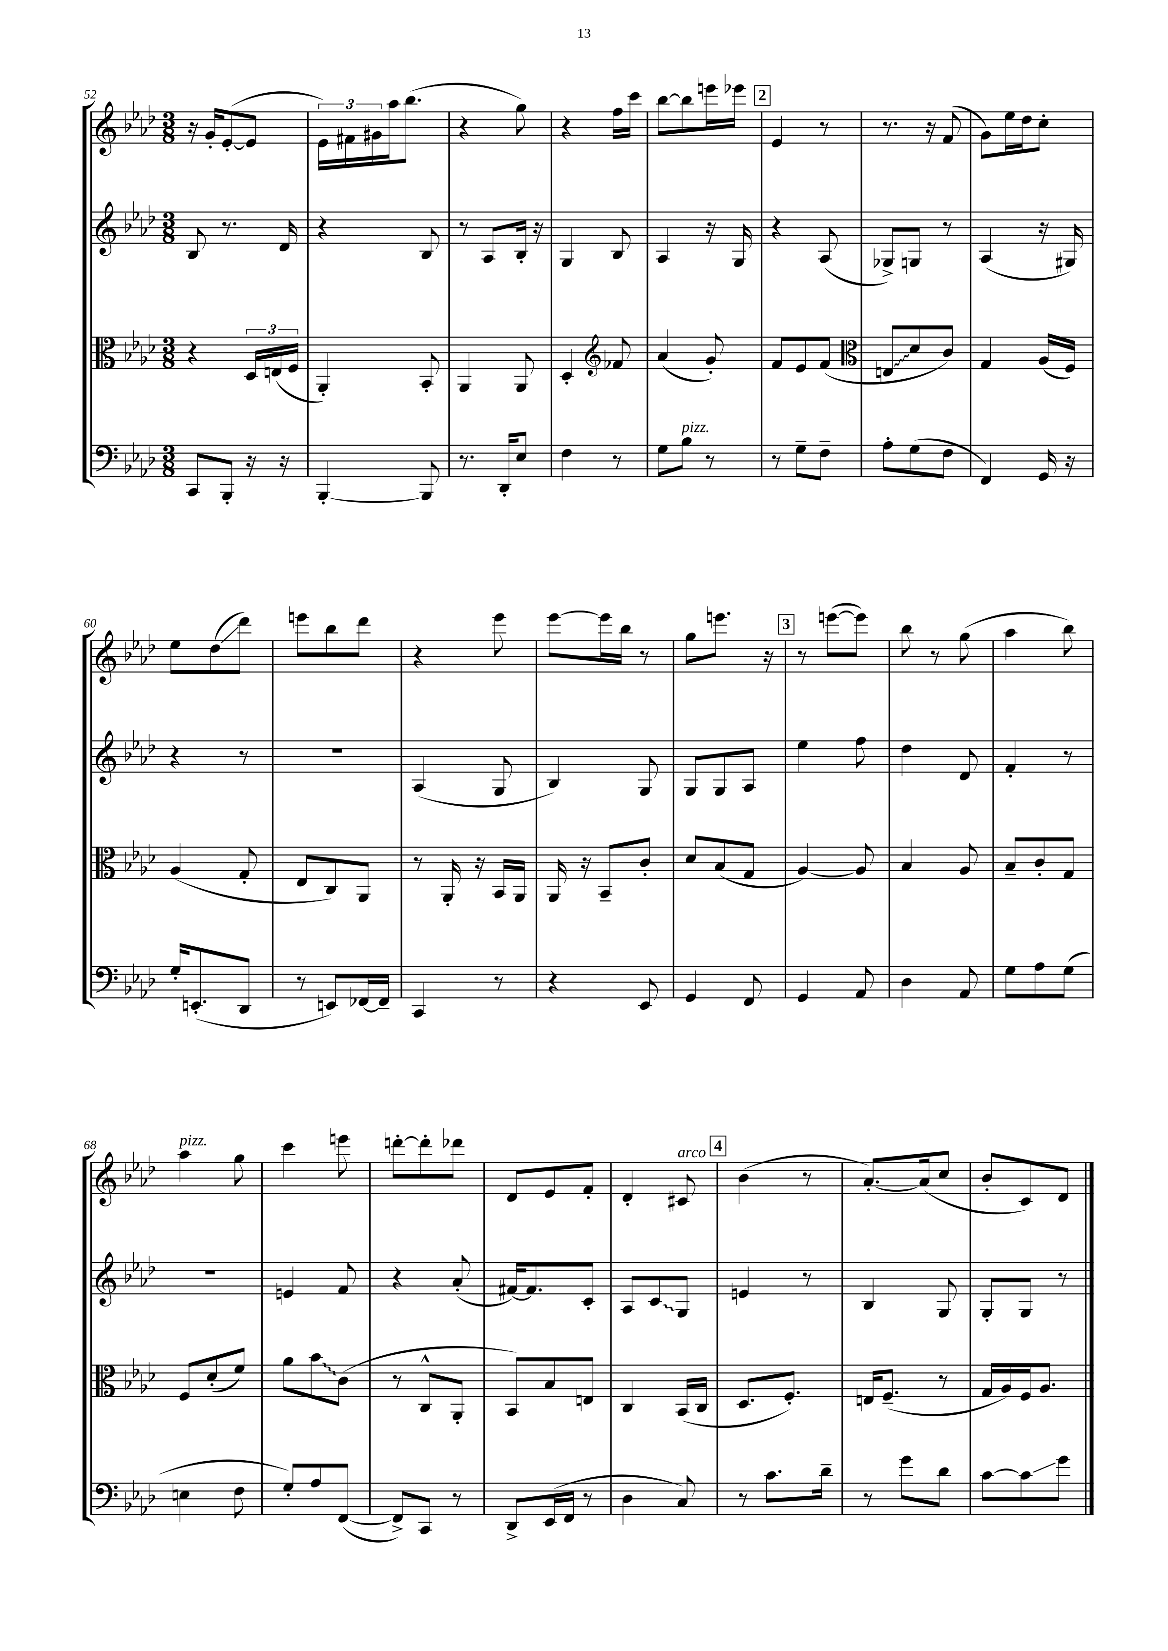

**kern	**kern	**kern	**kern
*staff4	*staff3	*staff2	*staff1
*clefF4	*clefC3	*clefG2	*clefG2
*k[b-e-a-d-]	*k[b-e-a-d-]	*k[b-e-a-d-]	*k[b-e-a-d-]
*M3/8	*M3/8	*M3/8	*M3/8
8CC/L	4r	8B-/	16r
.	.	.	16g'/LK
8BBB-'/J	.	8.r	([8e-'/
16r	24D-/LL	.	8e-/]J
.	(24E/	.	.
16r	.	16d-/	.
.	24F/JJ	.	.
=	=	=	=
[4BBB-'/	4AA-'/)	4r	24e-\LL)
.	.	.	24f#\
.	.	.	24g#\
.	.	.	16aa-\J
.	.	.	(8.bb-\J
8BBB-/]	8BB-'/	8B-/	.
=	=	=	=
8.r	4AA-/	8r	4r
.	.	8A-/L	.
16DD-'/LK	.	.	.
8E-/J	8AA-/	16B-'/Jk	8gg\)
.	.	16r	.
=	=	=	=
4F\	4D-'/	4G/	4r
*	*clefG2	*	*
8r	8f-/	8B-/	16ff\LL
.	.	.	16ccc\JJ
=	=	=	=
8G\L	(4a-/	4A-/	[8bb-\L
8B-\J	.	.	8bb-\]
8r	8g'/)	16r	16eee\L
.	.	16G/	16eee-\JJ
=	=	=	=
8r	8f/L	4r	4e-/
8G~\L	8e-/	.	.
8F~\J	(8f/J	(8A-/	8r
=	=	=	=
*	*clefC3	*	*
8A-'\L	8E/L	8G-^/L)	8.r
(8G\	8d-/	8G/J	.
.	.	.	16r
8F\J	8c/J)	8r	(8f/
=	=	=	=
4FF/)	4G/	(4A-/	8g\L)
.	.	.	16ee-\L
.	.	.	16dd-\J
16GG/	(16A-/LL	16r	8cc'\J
16r	16F/JJ)	16G#/)	.
=	=	=	=
16G'/LK	(4A-/	4r	8ee-\L
(8.EE'/	.	.	.
.	.	.	(8dd-\
8DD-/J	8G'/	8r	8ddd-\J)
=	=	=	=
8r	8E-/L	4.r	8eee\L
8EE/L)	8C/)	.	8bb-\
[16FF-/L	8AA-/J	.	8ddd-\J
16FF-~/]JJ	.	.	.
=	=	=	=
4CC/	8r	(4A-/	4r
.	16AA-'/	.	.
.	16r	.	.
8r	16BB-/LL	8G/	8eee-\
.	16AA-/JJ	.	.
=	=	=	=
4r	16AA-/	4B-/)	[8eee-\L
.	16r	.	.
.	8BB-~/L	.	16eee-\]L
.	.	.	16bb-\JJ
8EE-/	8c'/J	8G/	8r
=	=	=	=
4GG/	8d-/L	8G/L	8gg\L
.	(8B-/	8G/	8.eee\J
8FF/	8G/J	8A-/J	.
.	.	.	16r
=	=	=	=
4GG/	[4A-/)	4ee-\	8r
.	.	.	([8eee\L
8AA-/	8A-/]	8ff\	8eee\]J)
=	=	=	=
4D-\	4B-/	4dd-\	8bb-\
.	.	.	8r
8AA-/	8A-/	8d-/	(8gg\
=	=	=	=
8G\L	8B-~/L	4f'/	4aa-\
8A-\	8c'/	.	.
(8G\J	8G/J	8r	8bb-\)
=	=	=	=
4E\	8F/L	4.r	4aa-\
.	(8d-'/	.	.
8F\	8f/J)	.	8gg\
=	=	=	=
8G'/L)	8a-\L	4e/	4ccc\
8A-/	8b-\	.	.
([8FF/J	(8c\J	8f/	8eee\
=	=	=	=
8FF^/]L)	8r	4r	[8ddd'\L
8CC/J	8C^^/L	.	8ddd'\]
8r	8AA-'/J	(8a-'/	8ddd-\J
=	=	=	=
8DD-^/L	8BB-/L)	[16f#/LK)	8d-/L
.	.	8.f#/]	.
(16EE-/L	8B-/	.	8e-/
16FF/JJ	.	.	.
8r	8E/J	8c'/J	8f'/J
=	=	=	=
4D-\	4C/	8A-/L	4d-'/
.	.	8c/	.
8C/)	(16BB-/LL	8G/J	8c#/
.	16C/JJ	.	.
=	=	=	=
8r	8.D-/L	4e/	(4b-\
8.c\L	.	.	.
.	8.F'/J)	.	.
.	.	8r	8r
16d-~\Jk	.	.	.
=	=	=	=
8r	16E/LK	4B-/	[8.a-'/L)
.	(8.F~/J	.	.
8g\L	.	.	.
.	.	.	(16a-/]k
8d-\J	8r	8G/	8cc/J
=	=	=	=
[8c\L	16G/LL	8G'/L	8b-'/L
.	16A-/)	.	.
8c\]	16F/J	8G/J	8c/)
.	8.A-/J	.	.
8g\J	.	8r	8d-/J
==	==	==	==
*-	*-	*-	*-
